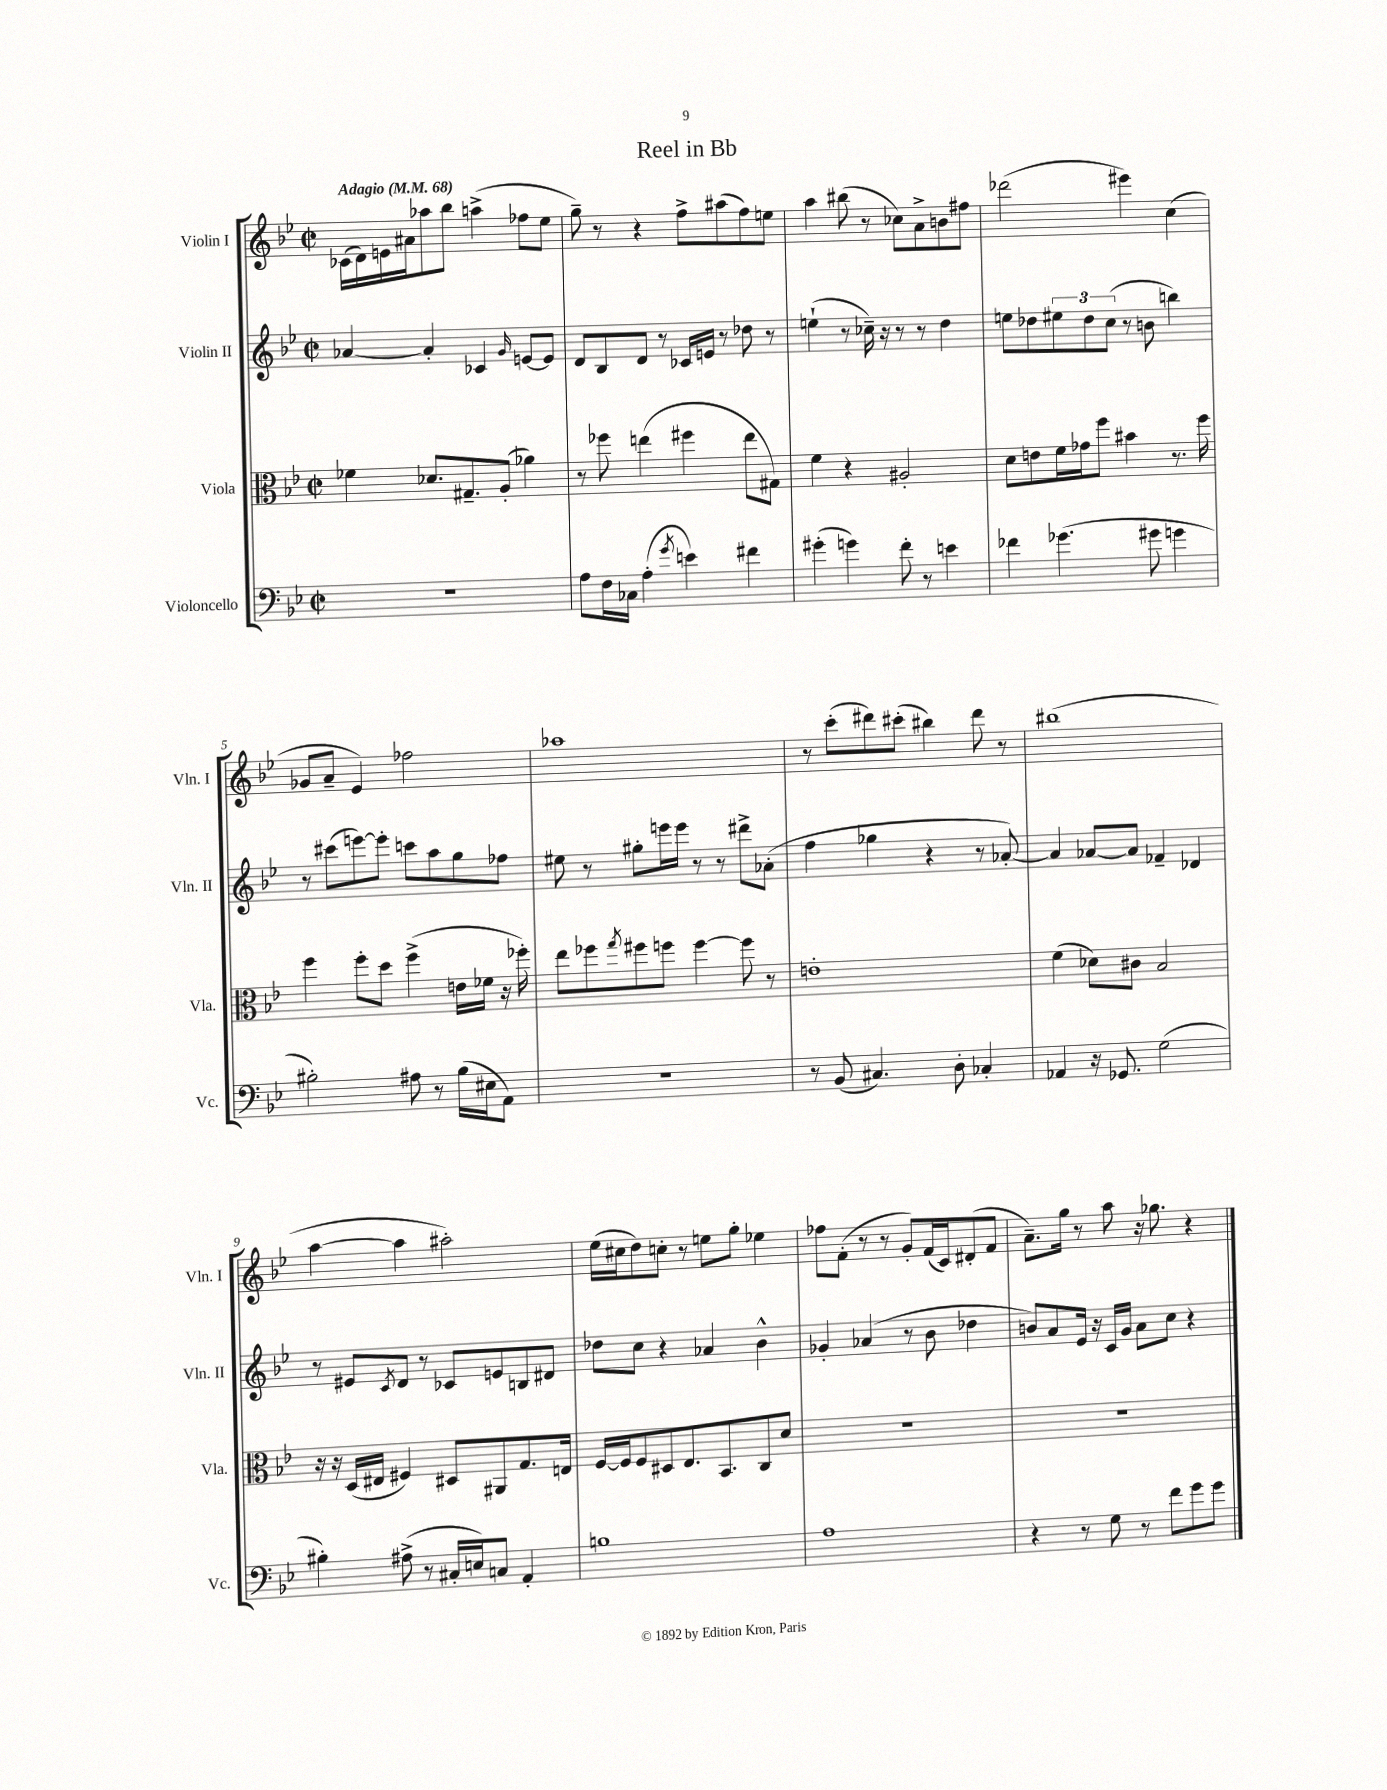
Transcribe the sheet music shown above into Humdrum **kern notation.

**kern	**kern	**kern	**kern
*staff4	*staff3	*staff2	*staff1
*clefF4	*clefC3	*clefG2	*clefG2
*k[b-e-]	*k[b-e-]	*k[b-e-]	*k[b-e-]
*M2/2	*M2/2	*M2/2	*M2/2
*met(c|)	*met(c|)	*met(c|)	*met(c|)
*MM68	*MM68	*MM68	*MM68
1r	4f-	[4a-	(16c-
.	.	.	16d)
.	.	.	16e
.	.	.	16a#
.	8.d-	4a-']	8aa-
.	.	.	8bb-
.	8.G#~	.	.
.	.	4c-	(4aa^
.	(8A'	.	.
.	.	16qqg	.
.	4a-)	[8e	8ff-
.	.	8e]	8ee-
=	=	=	=
8A	8r	8d	8gg~)
16F	8ff-	8B-	8r
16C-	.	.	.
(4A'	(4ee	8d	4r
.	.	8r	.
8qg	.	.	.
4e)	4ff#	16c-	8ff^
.	.	16e	.
.	.	8r	(8aa#
4f#	8ee	8dd-	8ff)
.	8G#)	8r	8ee
=	=	=	=
(4g#'	4f	(4ee`	4aa
4g)	4r	8r	(8bb#
.	.	16cc-~)	8r
.	.	16r	.
8f'	2A#'	8r	8cc-)
8r	.	8r	8a^
4e	.	4dd	8b
.	.	.	8ff#
=	=	=	=
4f-	8d	8ee	(2ddd-
.	8e	8dd-	.
(4.g-	16f	12ee#	.
.	16g-	.	.
.	.	12dd-	.
.	8ff	.	.
.	.	(12cc	.
.	4b#	8r	4eee#)
8g#	.	8b	.
4g	8.r	4bb)	(4cc
.	16ff	.	.
=	=	=	=
2B#')	4ff	8r	8g-
.	.	(8ccc#	8a~
.	8ff'	[8eee)	4e-)
.	8dd	8eee']	.
8A#	(4ff^	8ccc	2ff-
8r	.	8aa	.
(16B#	16e	8gg	.
16E#	16f-	.	.
8AA)	16r	8ff-	.
.	16ff-')	.	.
=	=	=	=
1r	8ee-	8ee#	1aa-
.	8ff-	8r	.
.	8qgg	.	.
.	8ff#	8gg#'	.
.	8ff	16eee	.
.	.	16eee	.
.	[4ff	8r	.
.	.	8r	.
.	8ff]	8ddd#^	.
.	8r	(8a-'	.
=	=	=	=
8r	1e'	4ff	8r
(8BB-	.	.	(8ccc'
4.C#)	.	4gg-	8ddd#)
.	.	.	(8ccc#'
.	.	4r	4bb#)
8D'	.	.	.
4C-'	.	8r	8ddd#
.	.	[8a-')	8r
=	=	=	=
4AA-	(4f	4a-]	(1bb#
16r	8d-)	[8a-	.
8.GG-	.	.	.
.	8c#	8a-]	.
(2G	2B-	4f-~	.
.	.	4d-	.
=	=	=	=
4B#')	16r	8r	[4aa
.	16r	.	.
.	(16D	8e#	.
.	16E#	.	.
.	.	8qc	.
(8A#^	4F#)	8d	4aa]
8r	.	8r	.
16C#'	8D#	8c-	2aa#')
16E)	.	.	.
8C	8AA#	8e	.
4AA'	8.G	8B	.
.	.	8d#	.
.	16E	.	.
=	=	=	=
1B	[16F	8dd-	(16ee-
.	16F]	.	16cc#
.	8F	8cc	8dd)
.	8D#	4r	8cc'
.	8.E-	.	8r
.	.	4a-	8ee
.	8.BB-	.	.
.	.	.	8gg'
.	8C	4b-^^	4ee-
.	8d	.	.
=	=	=	=
1A	1r	4g-'	8ff-
.	.	.	(8f'
.	.	(4a-	8r
.	.	.	8r
.	.	8r	8g')
.	.	8b-	(16f
.	.	.	16c)
.	.	4dd-	(8d#'
.	.	.	8f
=	=	=	=
4r	1r	8b)	8.a~)
.	.	8a	.
.	.	.	16gg
8r	.	16e-	8r
.	.	16r	.
8G	.	16c	8aa
.	.	16g	.
8r	.	8a	16r
.	.	.	8.gg-
8f	.	8cc	.
8g	.	4r	4r
8g	.	.	.
==	==	==	==
*-	*-	*-	*-
